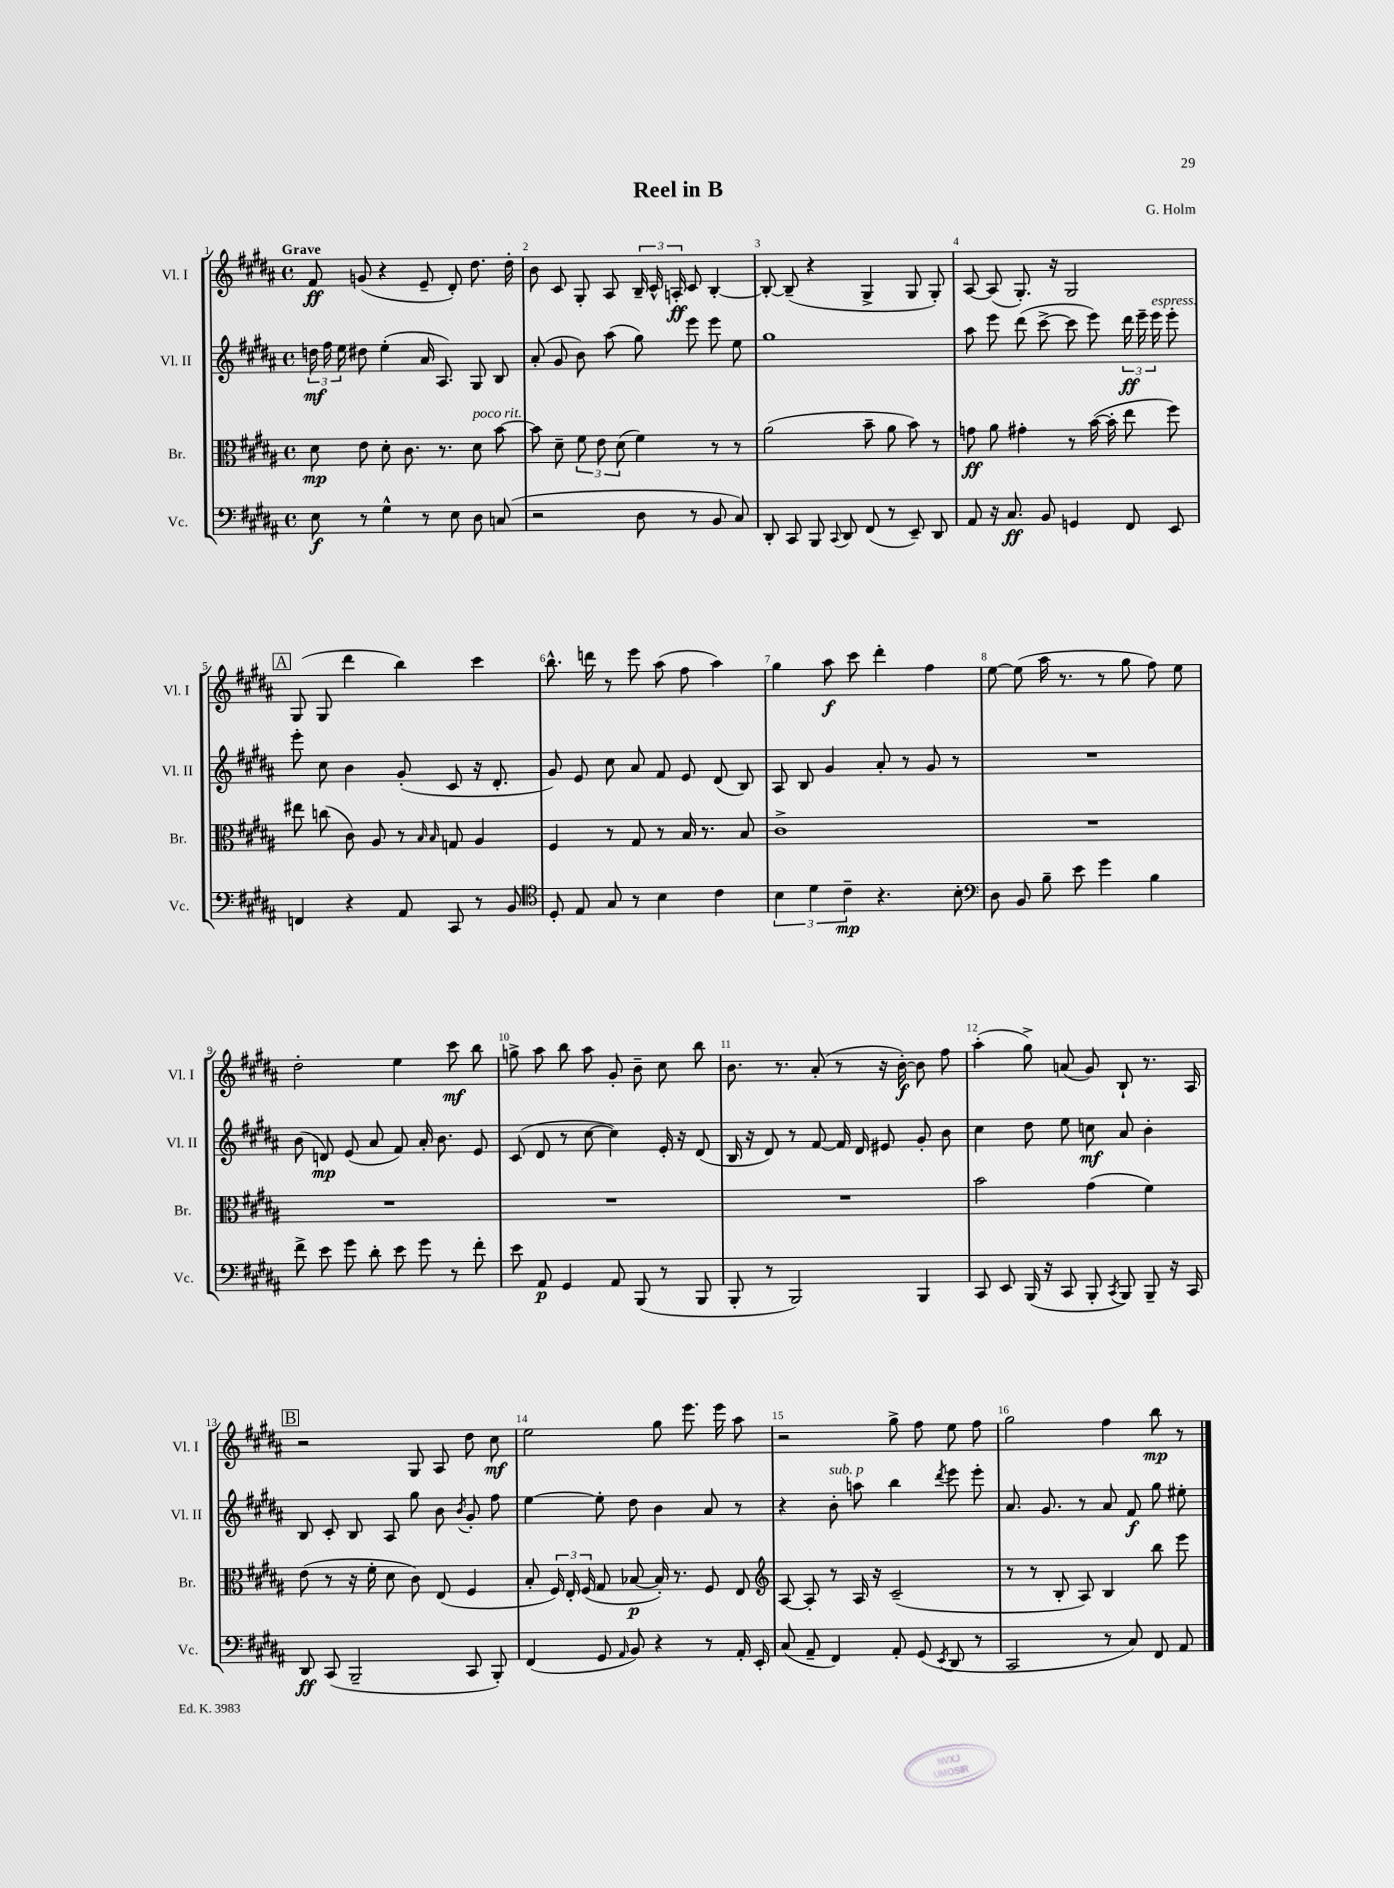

**kern	**dynam	**kern	**dynam	**kern	**dynam	**kern	**dynam
*part4	*part4	*part3	*part3	*part2	*part2	*part1	*part1
*staff4	*staff4	*staff3	*staff3	*staff2	*staff2	*staff1	*staff1
*I"Vc.	*	*I"Br.	*	*I"Vl. II	*	*I"Vl. I	*
*I'Vc.	*	*I'Br.	*	*I'Vl. II	*	*I'Vl. I	*
*clefF4	*	*clefC3	*	*clefG2	*	*clefG2	*
*k[f#c#g#d#a#]	*	*k[f#c#g#d#a#]	*	*k[f#c#g#d#a#]	*	*k[f#c#g#d#a#]	*
*M4/4	*	*M4/4	*	*M4/4	*	*M4/4	*
*met(c)	*	*met(c)	*	*met(c)	*	*met(c)	*
=1	=1	=1	=1	=1	=1	=1	=1
!	!	!	!	!	!	!LO:TX:a:B:t=Grave	!
8E\	f	8d#\	mp	24ddn\	mf	8f#/	ff
.	.	.	.	24ff#\	.	.	.
.	.	.	.	24ee\	.	.	.
8r	.	8e\	.	8dd#X\	.	(8gn/	.
4G#^^\	.	8d#'\	.	(4ee'\	.	4r	.
.	.	8.c#\	.	.	.	.	.
8r	.	.	.	16a#/	.	8e~/	.
.	.	8.r	.	8.A#/)	.	.	.
8E\	.	.	.	.	.	8d#'/)	.
!	!	!LO:TX:a:i:t=poco rit.	!	!	!	!	!
8D#\	.	8d#\	.	8G#/	.	8.dd#\	.
(8Cn/	.	[8b\	.	8B/	.	.	.
.	.	.	.	.	.	16dd#'\	.
=2	=2	=2	=2	=2	=2	=2	=2
2r	.	8b\]	.	(8a#'/	.	8b\	.
.	.	8d#~\	.	8g#/	.	8c#/	.
.	.	12f#\	.	8b\)	.	8G#'/	.
.	.	12e\	.	.	.	.	.
.	.	.	.	(8aa#\	.	8A#/	.
.	.	(12d#\	.	.	.	.	.
8D#\	.	4f#\)	.	8gg#\)	.	24B~/	.
.	.	.	.	.	.	24c#^^/	.
.	.	.	.	.	.	24An'/	ff
8r	.	.	.	8eee\	.	8c#/	.
8BB/	.	8r	.	8eee\	.	[4B'/	.
8C#/)	.	8r	.	8ee\	.	.	.
=3	=3	=3	=3	=3	=3	=3	=3
8DD#'/	.	(2a#\	.	1gg#	.	8B'/_	.
8CC#/	.	.	.	.	.	(8B~/]	.
8BBB/	.	.	.	.	.	4r	.
8qqCC#/	.	.	.	.	.	.	.
8DD#/	.	.	.	.	.	.	.
(8FF#/	.	8b~\	.	.	.	4G#^/	.
8r	.	8a#\	.	.	.	.	.
8EE~/)	.	8b\)	.	.	.	8G#/	.
8DD#/	.	8r	.	.	.	8G#'/)	.
=4	=4	=4	=4	=4	=4	=4	=4
8AA#/	.	8gn\	ff	8aa#\	.	[8A#/	.
16r	.	8a#\	.	8eee\	.	(8A#/]	.
8.C#/	ff	.	.	.	.	.	.
.	.	4g#X'\	.	(8ddd#\	.	8.G#'/)	.
8BB/	.	.	.	[8ccc#^\	.	.	.
.	.	.	.	.	.	16r	.
4GGn/	.	8r	.	8ccc#\]	.	2G#/	.
.	.	([16b\	.	8eee\)	.	.	.
.	.	16b'\]	.	.	.	.	.
8FF#/	.	8ee\	.	24ddd#\	ff	.	.
.	.	.	.	24eee~\	.	.	.
!	!	!	!	!LO:TX:a:i:t=espress.	!	!	!
.	.	.	.	24eee\	.	.	.
8EE/	.	8ff#\)	.	8eee'\	.	.	.
!!LO:LB:g=z
!!LO:REH:place=s1:t=A
=5	=5	=5	=5	=5	=5	=5	=5
4FFn/	.	8ee#X\	.	8eee'\	.	(8G#/	.
.	.	(8ccn\	.	8cc#\	.	8G#/	.
4r	.	8c#\)	.	4b\	.	4ddd#\	.
.	.	8A#/	.	.	.	.	.
8AA#/	.	8r	.	(8g#'/	.	4bb\)	.
.	.	16qqB/	.	.	.	.	.
.	.	16qqB/	.	.	.	.	.
8CC#/	.	8Gn/	.	8c#/	.	.	.
8r	.	4A#/	.	16r	.	4ccc#\	.
.	.	.	.	8.d#'/	.	.	.
8BB/	.	.	.	.	.	.	.
=6	=6	=6	=6	=6	=6	=6	=6
*clefC4	*	*	*	*	*	*	*
8D#'/	.	4F#/	.	8g#/)	.	8.bb^^\	.
8E/	.	.	.	8e/	.	.	.
.	.	.	.	.	.	16dddn\	.
8G#/	.	8r	.	8cc#\	.	8r	.
8r	.	8G#/	.	8a#/	.	8eee\	.
4B\	.	8r	.	8f#/	.	(8aa#\	.
.	.	16B/	.	8e/	.	8ff#\	.
.	.	8.r	.	.	.	.	.
4c#\	.	.	.	(8d#/	.	4aa#\)	.
.	.	8B/	.	8B/)	.	.	.
=7	=7	=7	=7	=7	=7	=7	=7
6B\	.	1c#^	.	8A#/	.	4gg#\	.
.	.	.	.	8B/	.	.	.
6d#\	.	.	.	.	.	.	.
.	.	.	.	4g#/	.	8aa#\	f
6c#~\	mp	.	.	.	.	.	.
.	.	.	.	.	.	8ccc#\	.
4.r	.	.	.	8a#'/	.	4ddd#'\	.
.	.	.	.	8r	.	.	.
.	.	.	.	8g#/	.	4ff#\	.
8B'\	.	.	.	8r	.	.	.
=8	=8	=8	=8	=8	=8	=8	=8
*clefF4	*	*	*	*	*	*	*
8D#\	.	1r	.	1r	.	[8ee\	.
8BB/	.	.	.	.	.	(8ee\]	.
8B~\	.	.	.	.	.	16aa#\	.
.	.	.	.	.	.	8.r	.
8e\	.	.	.	.	.	.	.
4g#\	.	.	.	.	.	8r	.
.	.	.	.	.	.	8gg#\	.
4B\	.	.	.	.	.	8ff#\)	.
.	.	.	.	.	.	8ee\	.
!!LO:LB:g=z
=9	=9	=9	=9	=9	=9	=9	=9
8f#^\	.	1r	.	(8b\	.	2dd#'\	.
8e\	.	.	.	8dn/)	mp	.	.
8g#\	.	.	.	(8e/	.	.	.
8d#'\	.	.	.	8a#/	.	.	.
8e\	.	.	.	8f#/)	.	4ee\	.
8g#\	.	.	.	16a#'/	.	.	.
.	.	.	.	8.b\	.	.	.
8r	.	.	.	.	.	8ccc#\	mf
8f#'\	.	.	.	8e/	.	8bb\	.
=10	=10	=10	=10	=10	=10	=10	=10
8e\	.	1r	.	(8c#/	.	8ggn^\	.
8AA#/	p	.	.	8d#/	.	8aa#\	.
4GG#/	.	.	.	8r	.	8bb\	.
.	.	.	.	[8cc#\	.	8aa#\	.
8AA#/	.	.	.	4cc#\])	.	8g#'/	.
(8BBB/	.	.	.	.	.	8b~\	.
8r	.	.	.	16e'/	.	8cc#\	.
.	.	.	.	16r	.	.	.
8BBB/	.	.	.	(8d#/	.	8bb\	.
=11	=11	=11	=11	=11	=11	=11	=11
8BBB'/	.	1r	.	16B/	.	8.b\	.
.	.	.	.	16r	.	.	.
8r	.	.	.	8d#/)	.	.	.
.	.	.	.	.	.	8.r	.
2BBB/)	.	.	.	8r	.	.	.
.	.	.	.	[8f#/	.	(8a#'/	.
.	.	.	.	16f#/]	.	8r	.
.	.	.	.	16d#/	.	.	.
.	.	.	.	8e#X/	.	16r	.
.	.	.	.	.	.	[16b'\)	f
4BBB/	.	.	.	8g#'/	.	8b\]	.
.	.	.	.	8b\	.	8ff#\	.
=12	=12	=12	=12	=12	=12	=12	=12
8CC#/	.	2b\	.	4cc#\	.	(4aa#'\	.
8EE/	.	.	.	.	.	.	.
(16BBB/	.	.	.	8dd#\	.	8gg#^\)	.
16r	.	.	.	.	.	.	.
8CC#/	.	.	.	8ee\	.	(8an/	.
8BBB'/	.	(4g#\	.	8ccn\	mf	8g#/)	.
8qCC#/	.	.	.	.	.	.	.
8BBB/)	.	.	.	8a#/	.	8B`/	.
8BBB~/	.	4f#\)	.	4b'\	.	8.r	.
16r	.	.	.	.	.	.	.
16CC#/	.	.	.	.	.	16A#/	.
!!LO:LB:g=z
!!LO:REH:place=s1:t=B
=13	=13	=13	=13	=13	=13	=13	=13
8DD#/	ff	(8e\	.	8B/	.	2r	.
(8CC#/	.	8r	.	8c#'/	.	.	.
2BBB~/	.	16r	.	8B/	.	.	.
.	.	16f#'\	.	.	.	.	.
.	.	8d#\	.	8A#/	.	.	.
.	.	8c#\)	.	8gg#\	.	8G#/	.
.	.	(8E/	.	8b\	.	8A#/	.
.	.	.	.	8qb/	.	.	.
8CC#/	.	4F#/	.	8g#'/	.	8dd#\	.
8BBB'/)	.	.	.	8ff#\	.	8cc#\	mf
=14	=14	=14	=14	=14	=14	=14	=14
(4FF#/	.	8B'/	.	[4ee\	.	2ee\	.
.	.	24F#/)	.	.	.	.	.
.	.	24E'/	.	.	.	.	.
.	.	(24F#/	.	.	.	.	.
8GG#/	.	8G#/	.	8ee'\]	.	.	.
16qqAA#/	.	.	.	.	.	.	.
8BB/)	.	[8B-X/	p	8dd#\	.	.	.
4r	.	16B-'/])	.	4b\	.	8gg#\	.
.	.	8.r	.	.	.	.	.
.	.	.	.	.	.	8.eee\	.
8r	.	8F#/	.	8a#/	.	.	.
.	.	.	.	.	.	16eee\	.
16AA#'/	.	8E/	.	8r	.	8aa#\	.
16EE'/	.	.	.	.	.	.	.
=15	=15	=15	=15	=15	=15	=15	=15
*	*	*clefG2	*	*	*	*	*
(8C#/	.	[8A#/	.	4r	.	2r	.
8AA#~/	.	8A#'/]	.	.	.	.	.
!	!	!	!	!LO:TX:a:i:t=sub. p	!	!	!
4FF#/)	.	8r	.	8b'\	.	.	.
.	.	16A#/	.	8aan\	.	.	.
.	.	16r	.	.	.	.	.
8AA#'/	.	(2c#~/	.	4bb\	.	8gg#^\	.
(8GG#/	.	.	.	.	.	8ff#\	.
8qEE/	.	.	.	8qddd#/	.	.	.
8DD#/	.	.	.	8eee\	.	8ee\	.
8r	.	.	.	8eee'\	.	8ff#\	.
=16	=16	=16	=16	=16	=16	=16	=16
2CC#/	.	8r	.	8.a#/	.	2gg#\	.
.	.	8r	.	.	.	.	.
.	.	.	.	8.g#/	.	.	.
.	.	8B'/	.	.	.	.	.
.	.	8A#/)	.	8r	.	.	.
8r	.	4B/	.	8a#/	.	4ff#\	.
8C#/)	.	.	.	8f#/	f	.	.
8FF#/	.	8bb\	.	8gg#\	.	8bb\	mp
8AA#/	.	8eee\	.	8ee#X'\	.	8r	.
==	==	==	==	==	==	==	==
*-	*-	*-	*-	*-	*-	*-	*-
